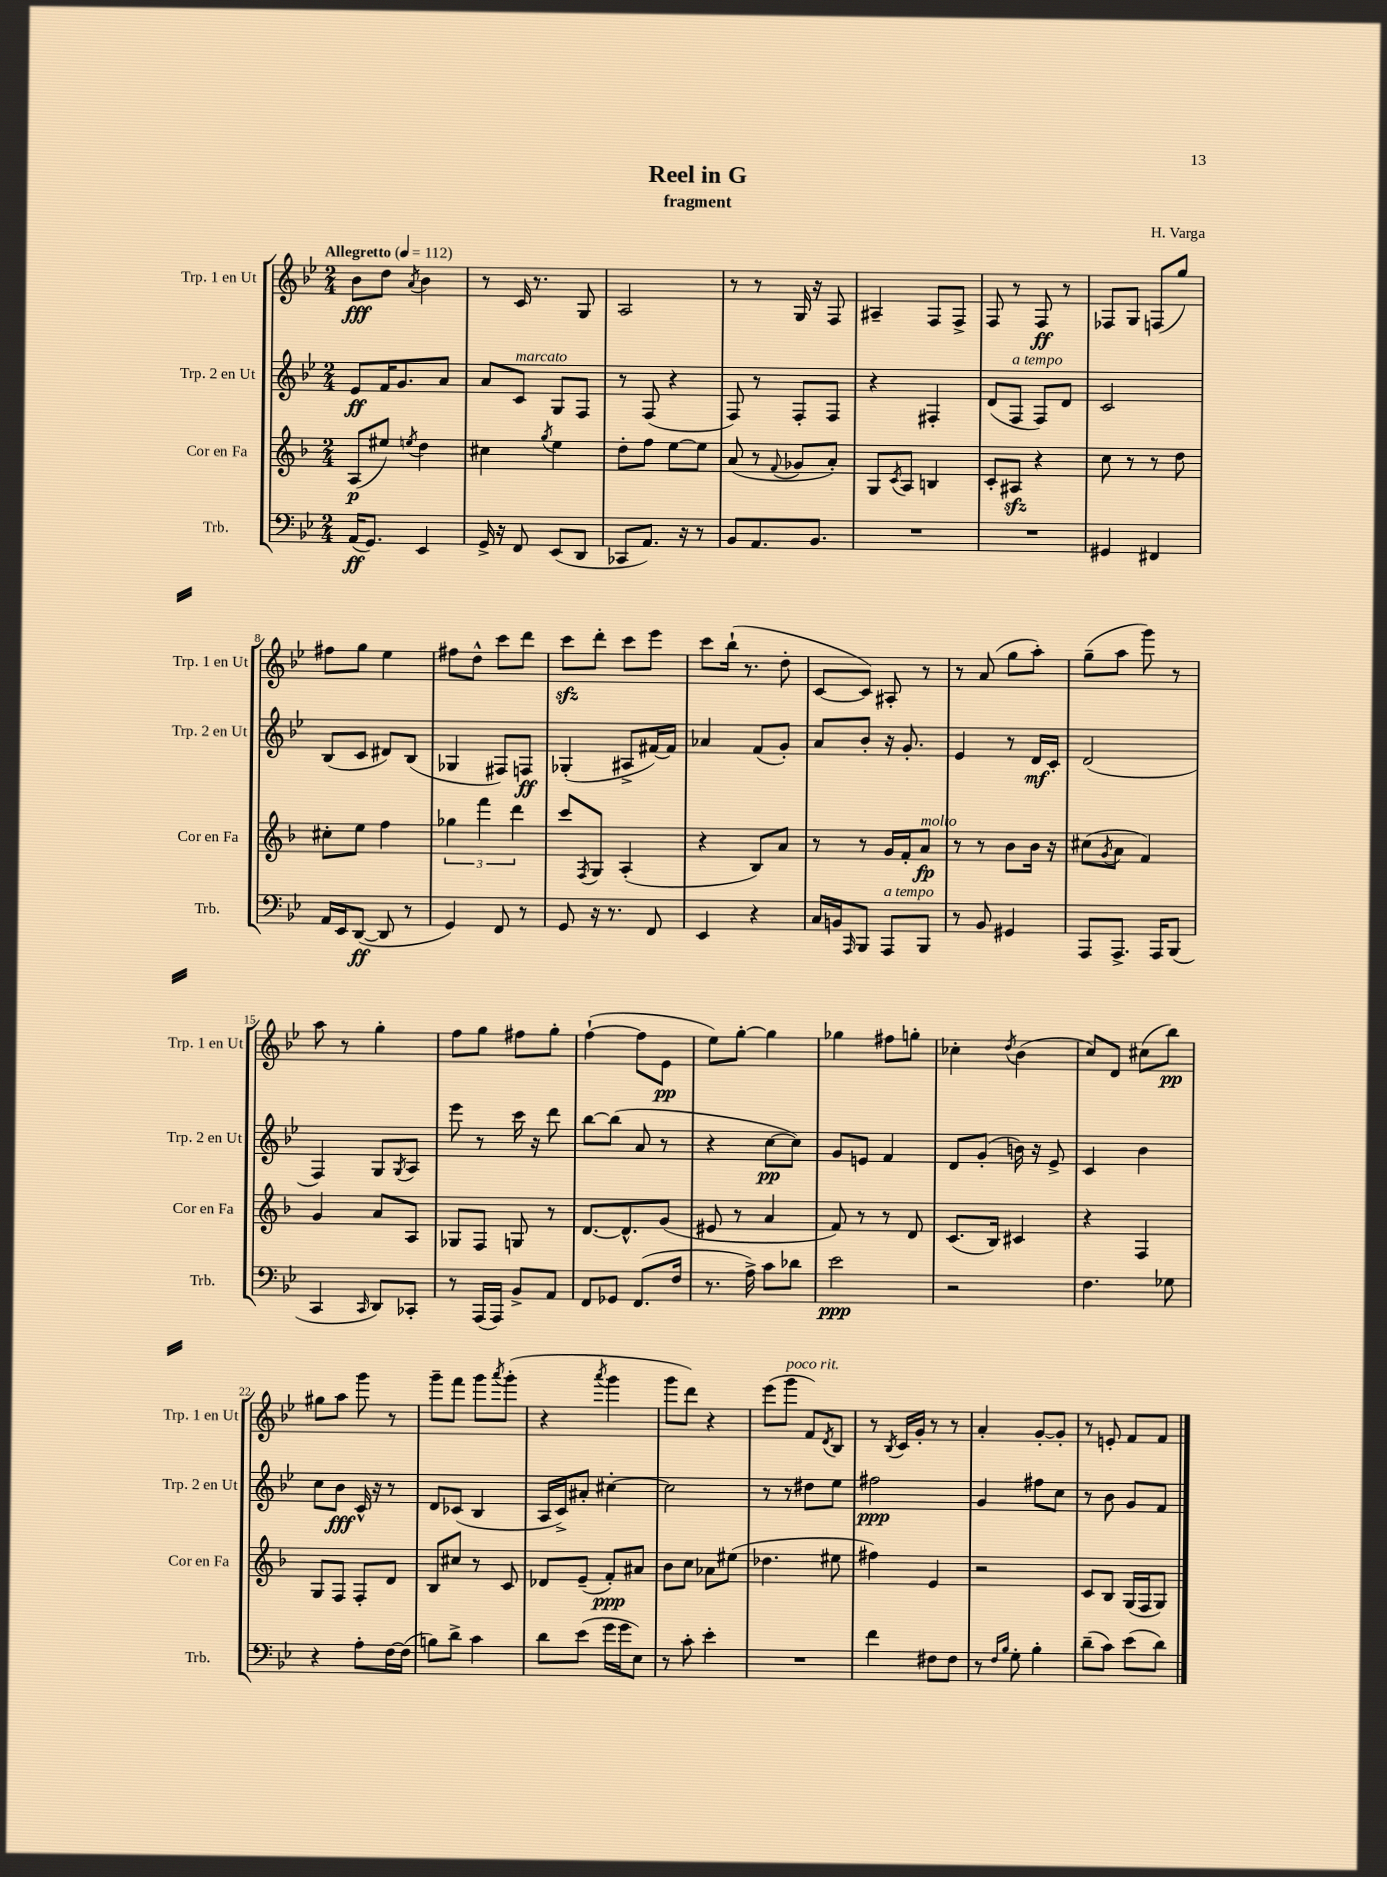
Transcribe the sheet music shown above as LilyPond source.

\header { title = "Reel in G" composer = "H. Varga" subtitle = "fragment" }
<<
\new StaffGroup <<
\new Staff = "s0" \with { instrumentName = "Trp. 1 en Ut" shortInstrumentName = "Trp. 1 en Ut" } {
    \clef treble \key bes \major \numericTimeSignature \time 2/4 \tempo "Allegretto" 4 = 112
    bes'8\fff d''8 \acciaccatura { a'8 } bes'4 |
    r8 c'16 r8. g8 |
    a2 |
    r8 r8 g16 r16 f8 |
    ais4-- f8 f8-> |
    f8 r8 f8\ff r8 |
    fes8 g8 f8( g''8) |
    fis''8 g''8 ees''4 |
    fis''8 d''8-^ c'''8 d'''8 |
    c'''8\sfz d'''8-. c'''8 ees'''8 |
    c'''8 bes''16-!( r8. d''8-. |
    c'8~ c'8) ais8-. r8 |
    r8 a'8( g''8 a''8-.) |
    g''8--( a''8 g'''8) r8 |
    a''8 r8 g''4-. |
    f''8 g''8 fis''8 g''8-. |
    f''4~-!( f''8 ees'8\pp |
    ees''8) g''8~-. g''4 |
    ges''4 fis''8 g''8-. |
    ces''4-. \acciaccatura { d''8 } bes'4( |
    c''8) d'8 cis''8( bes''8\pp) |
    gis''8 a''8 g'''8 r8 |
    g'''8-- f'''8 g'''8 \acciaccatura { a'''8 } g'''8-.( |
    r4 \acciaccatura { a'''8 } g'''4 |
    g'''8 d'''8) r4 |
    ees'''8( g'''8^\markup { \italic "poco rit." } f'8) \acciaccatura { d'8 } bes8 |
    r8 \acciaccatura { bes8 } c'16 g'16-. r8 r8 |
    a'4-. g'8~-. g'8-. |
    r8 e'8-. f'8 f'8 \bar "|." |
}
\new Staff = "s1" \with { instrumentName = "Trp. 2 en Ut" shortInstrumentName = "Trp. 2 en Ut" } {
    \clef treble \key bes \major \numericTimeSignature \time 2/4
    ees'8\ff f'16 g'8. a'8 |
    a'8 c'8^\markup { \italic "marcato" } g8 f8 |
    r8 f8( r4 |
    f8) r8 f8-. f8 |
    r4 fis4-. |
    d'8( f8^\markup { \italic "a tempo" } f8) d'8 |
    c'2 |
    bes8( c'8 dis'8) bes8( |
    ges4 fis8) f8\ff |
    ges4-.( ais8-> fis'16~) fis'16 |
    aes'4 f'8( g'8-.) |
    a'8 bes'8-. r16 g'8.-. |
    ees'4 r8 d'16\mf c'16-. |
    d'2( |
    f4) g8 \acciaccatura { g8 } a8 |
    ees'''8 r8 c'''16 r16 d'''8 |
    bes''8~ bes''8( a'8 r8 |
    r4 c''8~\pp c''8) |
    g'8 e'8 f'4 |
    d'8 g'8-.( b'16) r16 ees'8-> |
    c'4 bes'4 |
    c''8 bes'8\fff c'16-^ r16 r8 |
    d'8 ces'8( bes4 |
    a16 c'16->) ais'8-. cis''4~-. |
    cis''2 |
    r8 r8 dis''8 ees''8 |
    fis''2\ppp |
    g'4 fis''8 c''8 |
    r8 bes'8 g'8 f'8 \bar "|." |
}
\new Staff = "s2" \with { instrumentName = "Cor en Fa" shortInstrumentName = "Cor en Fa" } {
    \clef treble \key f \major \numericTimeSignature \time 2/4
    a8\p( eis''8) \acciaccatura { e''8 } d''4 |
    cis''4 \acciaccatura { g''8 } e''4 |
    d''8-. f''8 e''8~ e''8 |
    a'8( r8 \appoggiatura { f'8 } ges'8 a'8-.) |
    g8 \acciaccatura { c'8 } a8 b4 |
    c'8-. ais8\sfz r4 |
    c''8 r8 r8 d''8 |
    cis''8-. e''8 f''4 |
    \tuplet 3/2 { ges''4 f'''4 d'''4 } |
    c'''8 \acciaccatura { f8 } g8 a4-.( |
    r4 bes8) a'8 |
    r8 r8 g'16 f'16-. a'8\fp^\markup { \italic "molto" } |
    r8 r8 bes'8 bes'16 r16 |
    cis''8( \acciaccatura { g'8 } a'8 f'4) |
    g'4 a'8 a8 |
    ges8 f8 g8 r8 |
    d'8.~ d'8.-^ g'8( |
    eis'8 r8 a'4 |
    f'8) r8 r8 d'8 |
    c'8.( bes16) cis'4 |
    r4 f4 |
    g8 f8 f8-. d'8 |
    bes8 cis''8 r8 c'8 |
    des'8 e'8--( f'8-.\ppp) ais'8 |
    bes'8 c''8 aes'8 eis''8( |
    des''4. eis''8 |
    fis''4) e'4 |
    r2 |
    c'8 bes8 g16( f16 g8) \bar "|." |
}
\new Staff = "s3" \with { instrumentName = "Trb." shortInstrumentName = "Trb." } {
    \clef bass \key bes \major \numericTimeSignature \time 2/4
    a,16\ff( g,8.) ees,4 |
    g,16-> r16 f,8 ees,8( d,8 |
    ces,8 a,8.) r16 r8 |
    bes,8 a,8. bes,8. |
    R2 |
    R2 |
    gis,4 fis,4 |
    a,16 ees,16 d,8~\ff( d,8 r8 |
    g,4) f,8 r8 |
    g,8 r16 r8. f,8 |
    ees,4 r4 |
    c16 b,16 \grace { a,,16 } bes,,8 a,,8^\markup { \italic "a tempo" } bes,,8 |
    r8 bes,8 gis,4 |
    a,,8 a,,8.-> a,,16 bes,,8( |
    c,4 \grace { c,16 } d,8) ces,8-. |
    r8 a,,16( a,,16) bes,8-> a,8 |
    f,8 ges,8 f,8.( f16 |
    r8. a16->) c'8 des'8 |
    ees'2\ppp |
    r2 |
    f4. ges8 |
    r4 a8-. f16~ f16( |
    b8) d'8-> c'4 |
    d'8 ees'8( g'16 g'16 ees8) |
    r8 c'8-. ees'4-. |
    R2 |
    f'4 fis8 fis8 |
    r8 \grace { f16 bes16 } g8-. bes4-. |
    d'8--( c'8) ees'8( d'8) \bar "|." |
}
>>
>>
